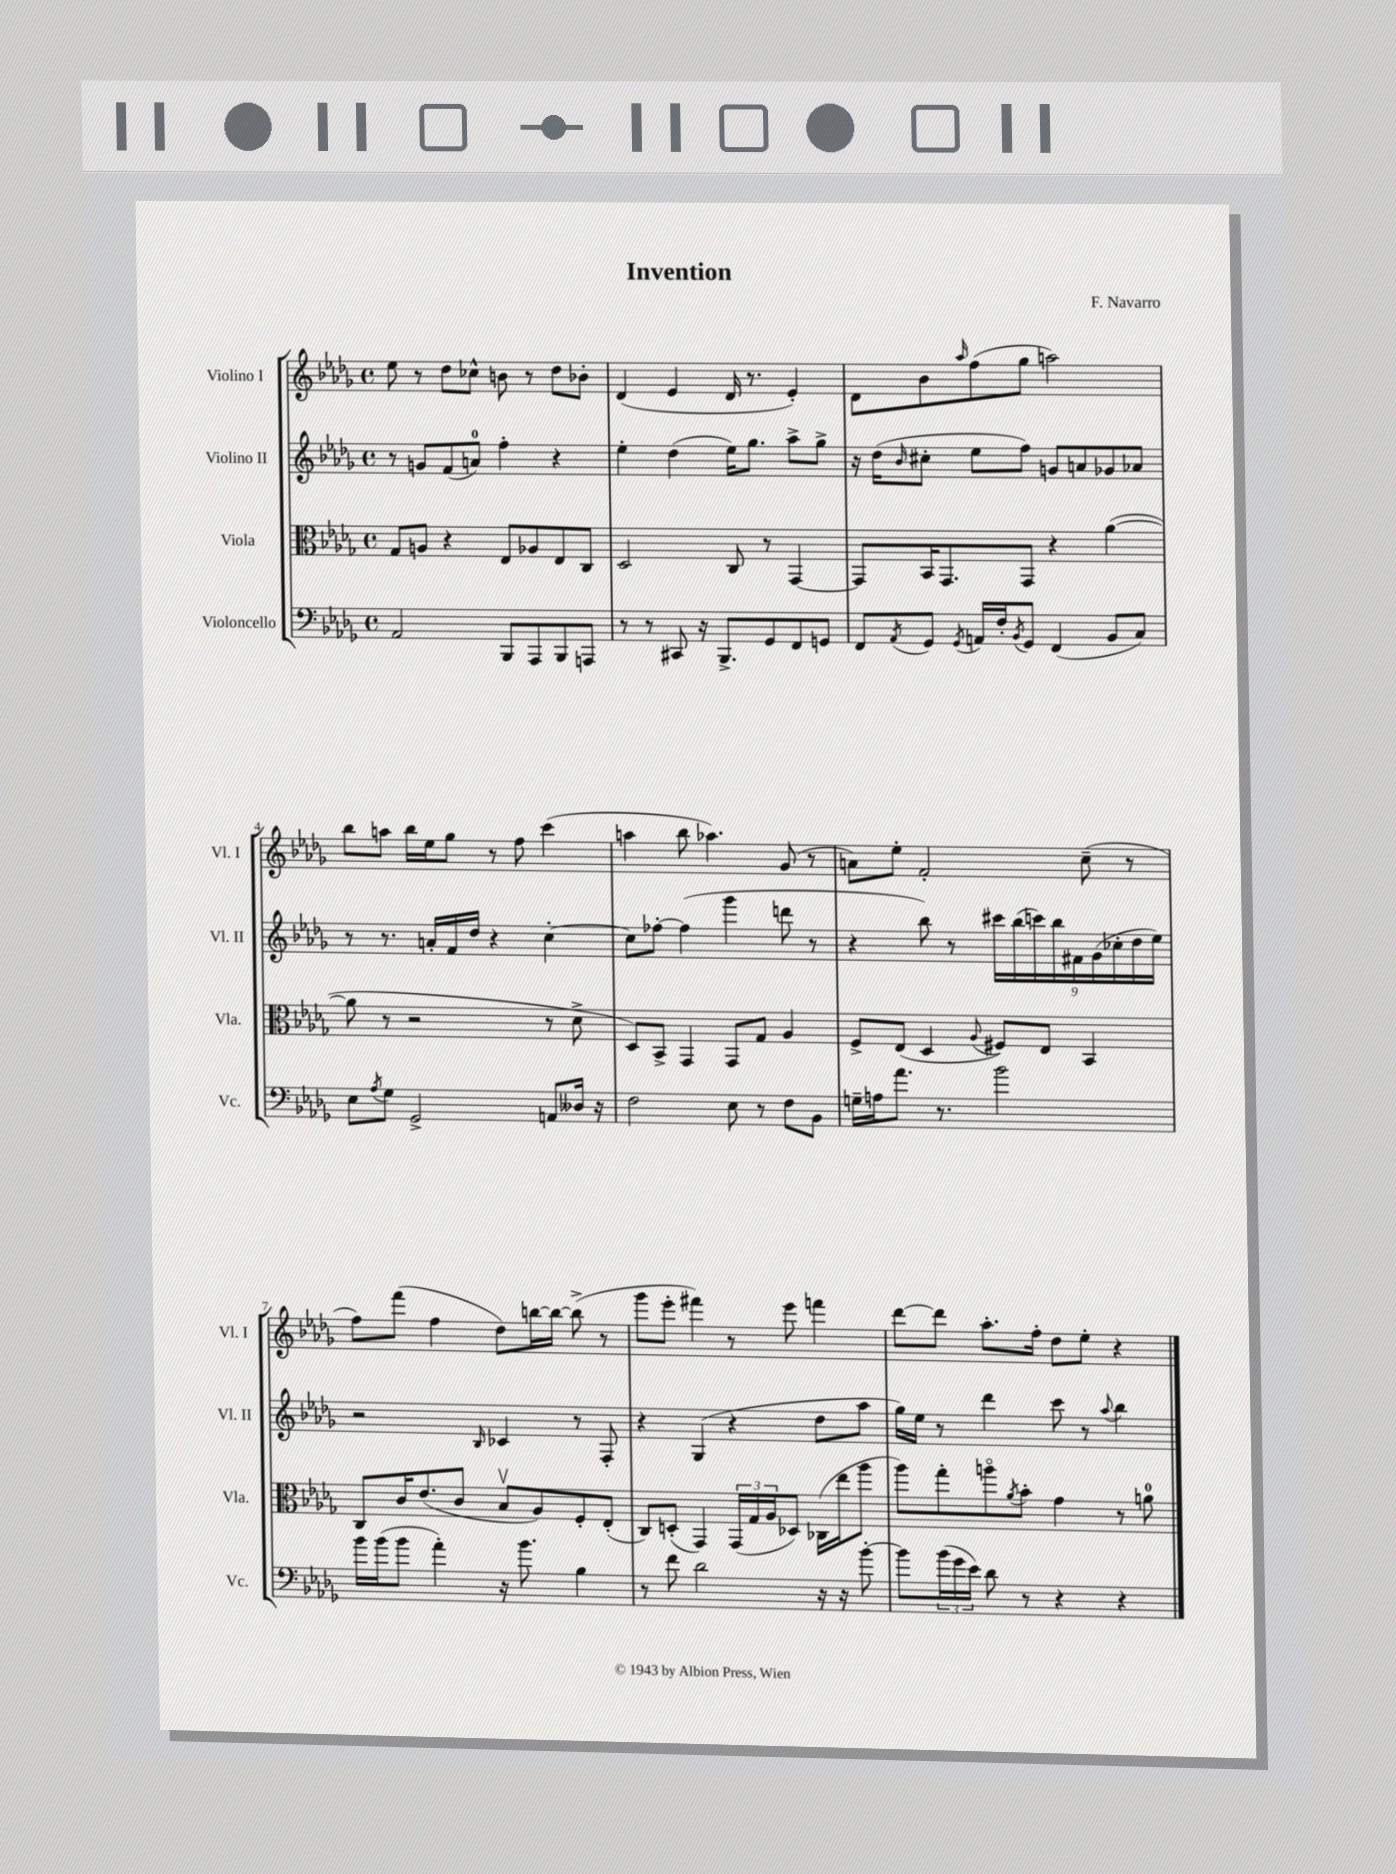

**kern	**kern	**kern	**kern
*part4	*part3	*part2	*part1
*staff4	*staff3	*staff2	*staff1
*I"Violoncello	*I"Viola	*I"Violino II	*I"Violino I
*I'Vc.	*I'Vla.	*I'Vl. II	*I'Vl. I
*clefF4	*clefC3	*clefG2	*clefG2
*k[b-e-a-d-g-]	*k[b-e-a-d-g-]	*k[b-e-a-d-g-]	*k[b-e-a-d-g-]
*M4/4	*M4/4	*M4/4	*M4/4
*met(c)	*met(c)	*met(c)	*met(c)
=1	=1	=1	=1
2AA-/	8G-/L	8r	8ee-\
.	8An/J	8gn/L	8r
.	4r	(8f/	8dd-\L
.	.	8an/J)	8cc-X^^\J
8BBB-/L	8E-/L	4ff'\	8bn\
8AAA-/	8A-X/	.	8r
8BBB-/	8E-/	4r	8dd-\L
8AAAn/J	8C/J	.	8b-X'\J
=2	=2	=2	=2
8r	2D-/	4ee-'\	(4d-/
8r	.	.	.
8CC#X/	.	(4dd-\	4e-/
16r	.	.	.
8.BBB-^/L	.	.	.
.	8C/	16ee-\KL)	16d-/
.	.	8.gg-\J	8.r
8GG-/	8r	.	.
8FF/	[4GG-/	8aa-^\L	4e-'/)
8GGn/J	.	8gg-^\J	.
=3	=3	=3	=3
8FF/L	8GG-/L]	16r	8d-\L
.	.	(16dd-\KL	.
8qAA-/	.	16qqb-/	.
8GG-/J	16BB-/K	8cc#X'\J	8b-\
.	8.GG-/	.	.
8qGG-/	.	.	16qqaa-/
16AAn/LL	.	8ee-\L	(8ff\
16F'/J	.	.	.
8qBB-/	.	.	.
8GG-/J	8GG-/J	8ff\J)	8gg-\J
(4FF/	4r	8gn/L	2aan\)
.	.	8an/	.
8BB-/L	([4a-\	8g-X/	.
8C/J)	.	8a-X/J	.
!!LO:LB:g=z
=4	=4	=4	=4
8E-\L	8a-\]	8r	8bb-\L
8qA-/	.	.	.
8G-\J	8r	8.r	8aan\J
2GG-^/	2r	.	16bb-\LL
.	.	16an'/LL	16ee-\J
.	.	16f/	8gg-\J
.	.	16dd-/JJ	.
.	.	4r	8r
.	.	.	8ff\
8AAn/L	8r	[4cc'\	(4ccc\
16D--X/Jk	8d-^\	.	.
16r	.	.	.
=5	=5	=5	=5
2F\	8D-/L)	8cc\L]	4aan\
.	8BB-^/J	[8ff-X'\J	.
.	4GG-/	(4ff-\]	8bb-\
.	.	.	4.aa-X\)
8E-\	8GG-/L	4ggg-\	.
8r	8G-/J	.	.
8F\L	4A-/	8dddn\	(8g-/
8BB-\J	.	8r	8r
=6	=6	=6	=6
16Gn~\LL	8F^/L	4r	8an\L)
16An\J	.	.	.
8.a-\J	(8E-/J	.	8ee-'\J
.	4D-/	8bb-\)	2f'/
8.r	.	.	.
.	.	8r	.
.	8qqA-/	.	.
2b-\	8F#X/L)	18ccc#X\LL	.
.	.	(18bb-\	.
.	.	18cccn\)	.
.	8E-/J	.	.
.	.	18bb-\	.
.	.	18f#X\	.
.	4BB-/	.	(8cc~\
.	.	(18g-\	.
.	.	18cc-X'\	.
.	.	.	8r
.	.	18dd-\	.
.	.	18ee-\JJ)	.
!!LO:LB:g=z
=7	=7	=7	=7
16b-\LL	8C/L	2r	8ff\L)
(16b-\J	.	.	.
8b-\J	16c/K	.	(8fff\J
.	(8.e-/	.	.
4a-'\)	.	.	4ff\
.	8c/J	.	.
.	.	16qqB-/	.
16r	8B-v/L	4c-X/	8dd-\L)
8.b-\	.	.	.
.	8A-/)	.	[16bbn\L
.	.	.	16bb\JJ_
4B-\	8F'/	8r	(8bb^\]
.	(8E-'/J	8F'/	8r
=8	=8	=8	=8
8r	8C/L)	4r	8ggg-\L
8f\	(8Dn'/J	.	8eee-'\J
2d-\	4GG-/)	(4G-/	4fff#X\)
.	(24GG-/LL	4r	8r
.	24G-/	.	.
.	24A-/J	.	.
.	8D-X/J)	.	8eee-\
16r	(16C-X\LL	8dd-\L	4fffn\
16r	16ee-\J	.	.
[8b-'\	8aa-\J	8aa-\J	.
=9	=9	=9	=9
8b-\L]	8aa-\L)	16gg-\LL)	[8ddd-\L
.	.	16ee-\JJ	.
(24b-\L	8gg-'\	8r	8ddd-\J]
24g-\	.	.	.
24e-\JJ)	.	.	.
8d-\	8aan\	4ddd-\	8.aa-'\L
.	8qa-/	.	.
8r	8b-'\J	.	.
.	.	.	16ff'\Jk
4r	4g-\	8ccc\	8dd-\L
.	.	8r	8ee-'\J
.	.	8qqaa-/	.
4r	8r	4bb-\	4r
.	8an\	.	.
==	==	==	==
*-	*-	*-	*-
